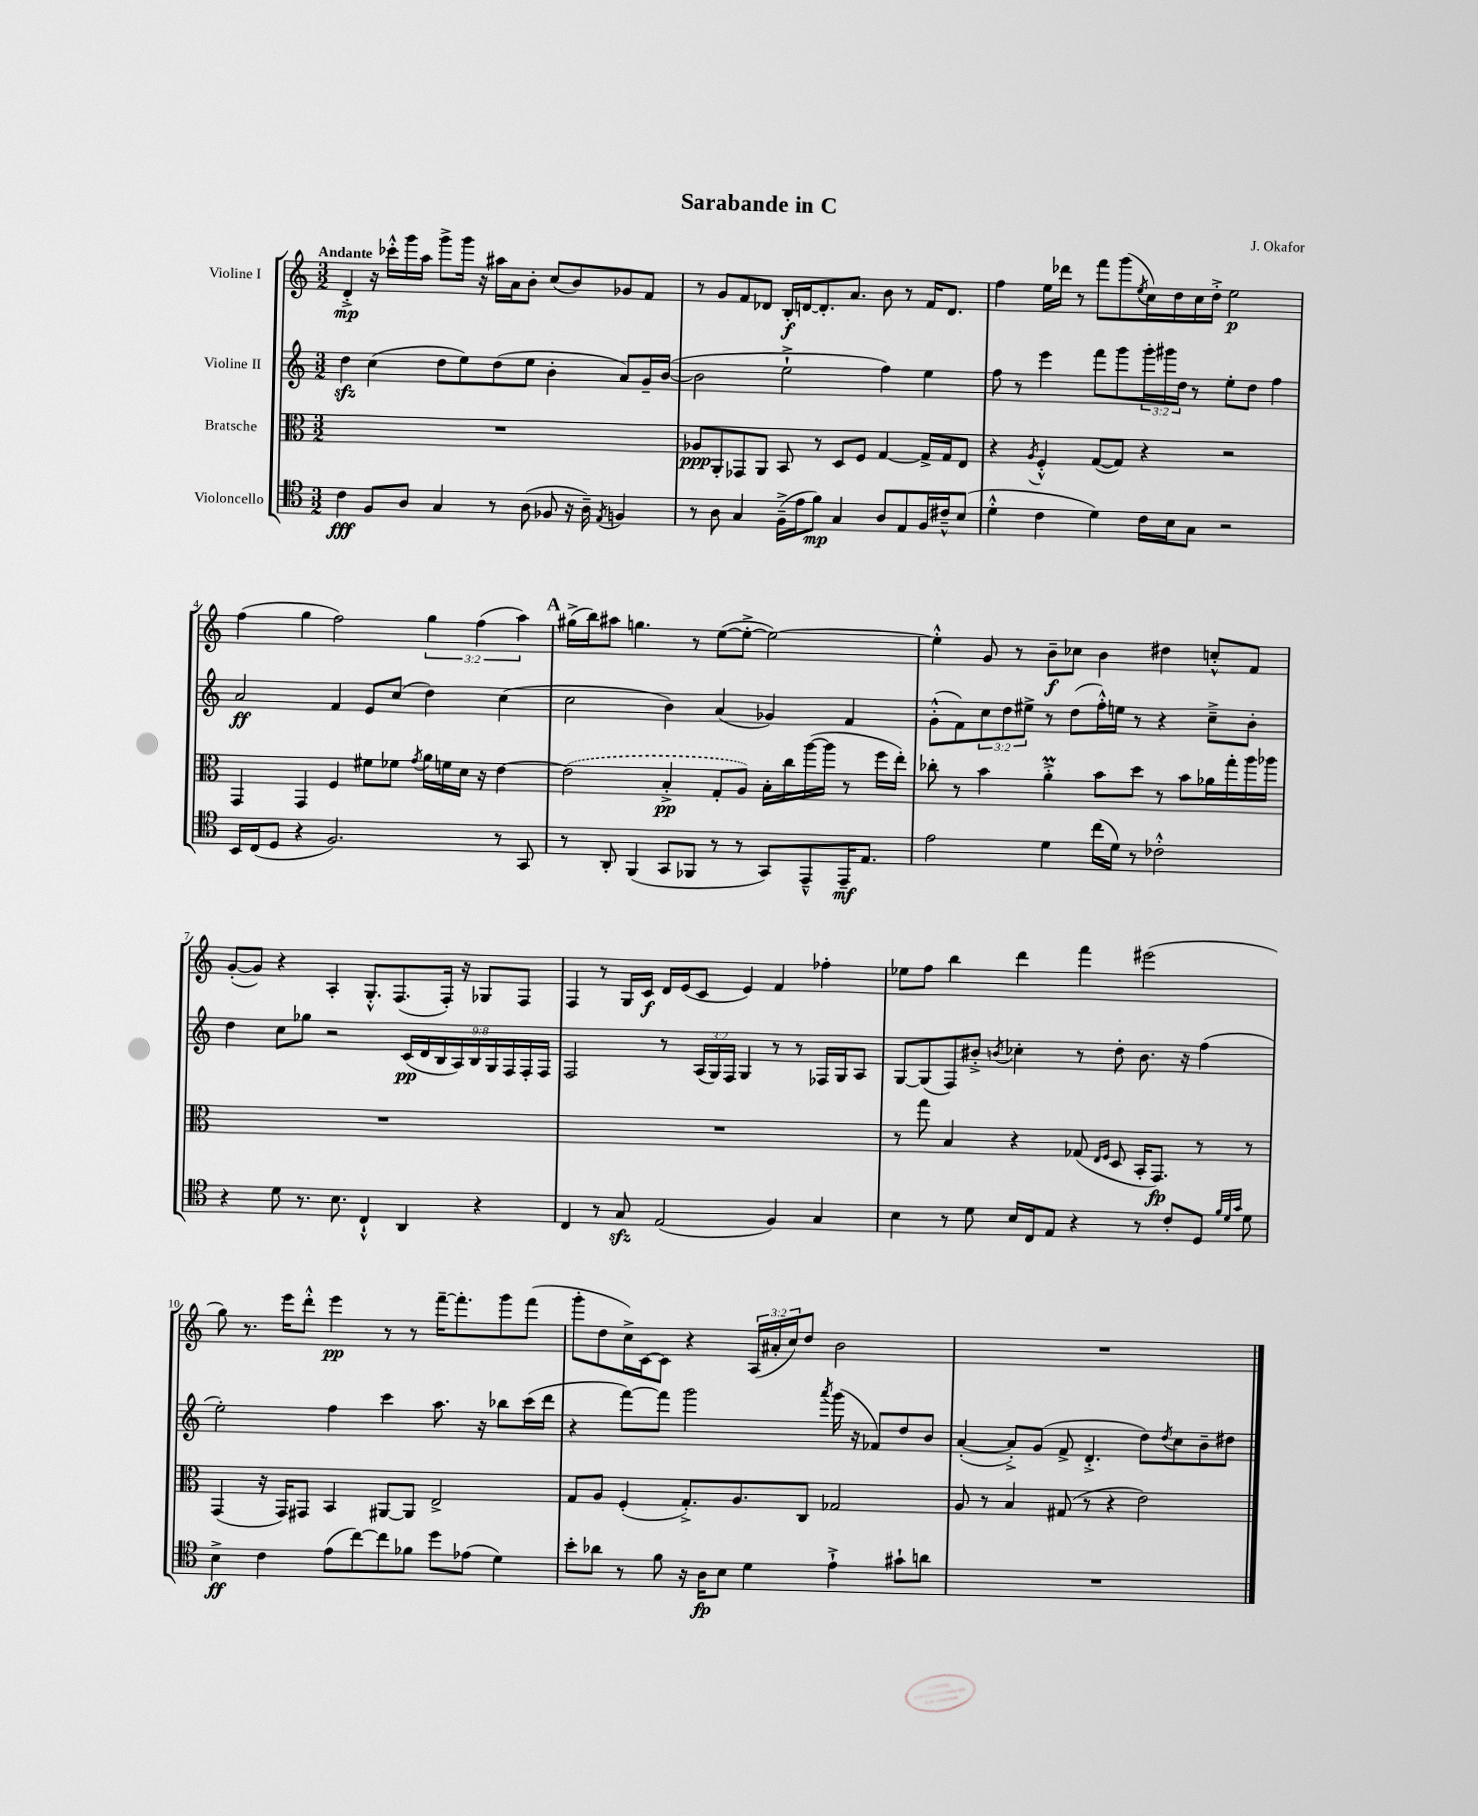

**kern	**dynam	**kern	**dynam	**kern	**dynam	**kern	**dynam
*part4	*part4	*part3	*part3	*part2	*part2	*part1	*part1
*staff4	*staff4	*staff3	*staff3	*staff2	*staff2	*staff1	*staff1
*I"Violoncello	*	*I"Bratsche	*	*I"Violine II	*	*I"Violine I	*
*clefC4	*	*clefC3	*	*clefG2	*	*clefG2	*
*k[]	*	*k[]	*	*k[]	*	*k[]	*
*M3/2	*	*M3/2	*	*M3/2	*	*M3/2	*
=1	=1	=1	=1	=1	=1	=1	=1
!	!	!	!	!	!	!LO:TX:a:B:t=Andante	!
4c\	fff	1.r	.	4ddzz\	.	4d'^/	mp
8F/L	.	.	.	(4cc\	.	16r	.
.	.	.	.	.	.	16ccc-X'^^\LL	.
8A/J	.	.	.	.	.	16ggg\	.
.	.	.	.	.	.	16aa\JJ	.
4G/	.	.	.	8dd\L	.	8ggg^\L	.
.	.	.	.	8ee\)	.	16ggg\Jk	.
.	.	.	.	.	.	16r	.
8r	.	.	.	(8dd\	.	16aa#X\LL	.
.	.	.	.	.	.	16a\J	.
(8A\	.	.	.	8ee\J	.	8b'\J	.
8F-X/	.	.	.	4b'\	.	(8cc/L	.
16r	.	.	.	.	.	8b/)	.
16A~\)	.	.	.	.	.	.	.
8qE/	.	.	.	.	.	.	.
4Fn/	.	.	.	8a/L)	.	8g-X/	.
.	.	.	.	16g~/L	.	8f/J	.
.	.	.	.	([16b/JJ	.	.	.
=2	=2	=2	=2	=2	=2	=2	=2
8r	.	8A-X/L	ppp	2b\]	.	8r	.
8A\	.	8AA'/	.	.	.	8g/L	.
4G/	.	8GG-X/	.	.	.	8f/	.
.	.	8AA/J	.	.	.	8d-X/J	.
(16F~^\LL	.	8BB/	.	2ee`^\	.	16B'/LL	f
16e\J	.	.	.	.	.	[16dn/J	.
8f\J)	mp	8r	.	.	.	8.d'/]	.
4G/	.	8D/L	.	.	.	.	.
.	.	.	.	.	.	8.a/J	.
.	.	8F/J	.	.	.	.	.
8A/L	.	[4G/	.	4ff\)	.	8b\	.
8E/	.	.	.	.	.	8r	.
16F/L	.	16G^/LL]	.	4ee\	.	16f/KL	.
16c#X~^^/J	.	16G/J	.	.	.	8.d/J	.
(8B/J	.	8E/J	.	.	.	.	.
=3	=3	=3	=3	=3	=3	=3	=3
4d'^^\	.	4r	.	8ff\	.	4ff\	.
.	.	.	.	8r	.	.	.
.	.	8qA/	.	.	.	.	.
4c\	.	4F'^^/	.	4eee\	.	16ee\LL	.
.	.	.	.	.	.	16ddd-X\JJ	.
.	.	.	.	.	.	8r	.
4d\)	.	([8G/L	.	8fff\L	.	8fff\L	.
.	.	8G/J])	.	8ggg\	.	(8ggg\	.
.	.	.	.	.	.	8qee/	.
16c\LL	.	4r	.	24ggg'\L	.	16cc\L)	.
.	.	.	.	24ggg#X\	.	.	.
16B\J	.	.	.	.	.	16dd\	.
.	.	.	.	24dd\JJ	.	.	.
8G\J	.	.	.	8r	.	16cc\	.
.	.	.	.	.	.	16dd'^\JJ	.
2r	.	2r	.	8ee'\L	.	2ee\	p
.	.	.	.	8dd\J	.	.	.
.	.	.	.	4ff\	.	.	.
!!LO:LB:g=z
=4	=4	=4	=4	=4	=4	=4	=4
16BB/LL	.	4GG/	.	2a/	ff	(4ff\	.
(16C/J	.	.	.	.	.	.	.
8D/J	.	.	.	.	.	.	.
4r	.	4GG/	.	.	.	4gg\	.
2.F/)	.	4F/	.	4f/	.	2ff\)	.
.	.	8f#X\L	.	8e/L	.	.	.
.	.	8f-X\J	.	(8cc/J	.	.	.
.	.	8qg/	.	.	.	.	.
.	.	16a\LL	.	4dd\)	.	6gg\	.
.	.	16fn\	.	.	.	.	.
.	.	16d\JJ	.	.	.	.	.
.	.	.	.	.	.	(6ff\	.
.	.	16r	.	.	.	.	.
8r	.	[4e\	.	(4cc\	.	.	.
.	.	.	.	.	.	6aa\)	.
8GG/	.	.	.	.	.	.	.
!!LO:REH:place=s1:t=A
=5	=5	=5	=5	=5	=5	=5	=5
8r	.	(2e\]	.	2cc\	.	(16gg#X^\LL	.
.	.	.	.	.	.	16bb\J)	.
8AA'/	.	.	.	.	.	8aa#X\J	.
(4FF/	.	.	.	.	.	4.ggn\	.
8GG/L	.	4B'^/	pp	4b\)	.	.	.
8FF-X/J	.	.	.	.	.	8r	.
8r	.	8G'/L	.	(4a/	.	([8ee\L	.
8r	.	8A/J)	.	.	.	8ee'^\J_	.
8GG/L)	.	16B'\LL	.	4g-X/)	.	2ee\_)	.
.	.	16cc\	.	.	.	.	.
8EE~^^/	.	([16aa\	.	.	.	.	.
.	.	16aa\JJ]	.	.	.	.	.
16EE~/K	mf	8r	.	4f/	.	.	.
8.E/J	.	.	.	.	.	.	.
.	.	16ff\LL	.	.	.	.	.
.	.	16ee'\JJ)	.	.	.	.	.
=6	=6	=6	=6	=6	=6	=6	=6
2e\	.	8cc-X'\	.	(8g'^^\L	.	4ee'^^\]	.
.	.	8r	.	8f\)	.	.	.
.	.	4b\	.	12cc\	.	8g/	.
.	.	.	.	12dd\	.	.	.
.	.	.	.	.	.	8r	.
.	.	.	.	12ee#X^\J	.	.	.
4d\	.	4aM'^\	.	8r	.	8b~\L	f
.	.	.	.	(8dd\L	.	8cc-X\J	.
(16cc\LL	.	8b\L	.	16ff'^^\L)	.	4b\	.
16d\JJ)	.	.	.	16een\JJ	.	.	.
8r	.	8dd\J	.	8r	.	.	.
2c-X'^^\	.	8r	.	4r	.	4dd#X\	.
.	.	8b\L	.	.	.	.	.
.	.	16a-X\L	.	8cc~^\L	.	8ccn'^^/L	.
.	.	16gg'\	.	.	.	.	.
.	.	16aa\	.	8b'\J	.	8f/J	.
.	.	16aa-X\JJ	.	.	.	.	.
!!LO:LB:g=z
=7	=7	=7	=7	=7	=7	=7	=7
4r	.	1.r	.	4dd\	.	([8g'/L	.
.	.	.	.	.	.	8g/J])	.
8d\	.	.	.	8cc\L	.	4r	.
8.r	.	.	.	8gg-X\J	.	.	.
.	.	.	.	2r	.	4A'/	.
8.B\	.	.	.	.	.	.	.
4C`^^/	.	.	.	.	.	8.G'^^/L	.
.	.	.	.	.	.	(8.F/	.
4AA/	.	.	.	(18c/LL	pp	.	.
.	.	.	.	18d/	.	.	.
.	.	.	.	18B/	.	.	.
.	.	.	.	.	.	16F'/Jk)	.
.	.	.	.	18A/)	.	.	.
.	.	.	.	.	.	16r	.
.	.	.	.	18B/	.	.	.
4r	.	.	.	.	.	8G-X/L	.
.	.	.	.	18G/	.	.	.
.	.	.	.	18F/	.	.	.
.	.	.	.	.	.	8F/J	.
.	.	.	.	18F'/	.	.	.
.	.	.	.	18F/JJ	.	.	.
=8	=8	=8	=8	=8	=8	=8	=8
4C/	.	1.r	.	2F/	.	4F/	.
8r	.	.	.	.	.	8r	.
8Gzz/	.	.	.	.	.	16G/LL	.
.	.	.	.	.	.	16c/JJ	f
(2E/	.	.	.	8r	.	16d/LL	.
.	.	.	.	.	.	(16e/J	.
.	.	.	.	(24A/LL	.	8c/J	.
.	.	.	.	24G/)	.	.	.
.	.	.	.	24F/JJ	.	.	.
.	.	.	.	4G/	.	4e/)	.
4F/)	.	.	.	8r	.	4f/	.
.	.	.	.	8r	.	.	.
4G/	.	.	.	16F-X/LL	.	4ff-X'\	.
.	.	.	.	16G/J	.	.	.
.	.	.	.	8A/J	.	.	.
=9	=9	=9	=9	=9	=9	=9	=9
4B\	.	8r	.	[8G/L	.	8ee-X\L	.
.	.	8gg\	.	(8G/]	.	8ff\J	.
8r	.	4B/	.	8F/)	.	4bb\	.
8d\	.	.	.	8b#X'^/J	.	.	.
.	.	.	.	8qbn/	.	.	.
16B/LL	.	4r	.	4cc-X'\	.	4ddd\	.
16C/J	.	.	.	.	.	.	.
8E/J	.	.	.	.	.	.	.
4r	.	(8G-X/	.	8r	.	4fff\	.
.	.	16qqE/LL	.	.	.	.	.
.	.	16qqF/JJ	.	.	.	.	.
.	.	8D/	.	8dd'\	.	.	.
8r	.	16BB'/KL	.	8.b\	.	(2eee#X\	.
.	.	8.GG/J)	fp	.	.	.	.
8c'/L	.	.	.	.	.	.	.
.	.	.	.	16r	.	.	.
8D/J	.	8r	.	(4ff\	.	.	.
32qqf/LLL	.	.	.	.	.	.	.
32qqd/	.	.	.	.	.	.	.
32qqg/JJJ	.	.	.	.	.	.	.
8d\	.	8r	.	.	.	.	.
!!LO:LB:g=z
=10	=10	=10	=10	=10	=10	=10	=10
4B^\	ff	(4GG/	.	2ee'\)	.	8gg\)	.
.	.	.	.	.	.	8.r	.
4c\	.	16r	.	.	.	.	.
.	.	16GG/KL)	.	.	.	16eee\KL	.
.	.	8GG#X/J	.	.	.	8ddd'^^\J	.
(8e\L	.	4BB/	.	4ff\	.	4eee\	pp
[8cc\)	.	.	.	.	.	.	.
8cc\]	.	[8AA#X/L	.	4ccc\	.	8r	.
8f-X\J	.	8AA#/J]	.	.	.	8r	.
8dd\L	.	2E^/	.	8.aa\	.	[16fff~\KL	.
.	.	.	.	.	.	8.fff'\]	.
(8e-X\J	.	.	.	.	.	.	.
.	.	.	.	16r	.	.	.
4d\)	.	.	.	8bb-X\L	.	8ggg\	.
.	.	.	.	(16ccc\L	.	(8fff\J	.
.	.	.	.	16ddd\JJ	.	.	.
=11	=11	=11	=11	=11	=11	=11	=11
8b'\L	.	8G/L	.	4r	.	8ggg'\L	.
8a-X\J	.	8A/J	.	.	.	8dd\	.
8r	.	(4F'/	.	[8fff\L)	.	16cc^\L)	.
.	.	.	.	.	.	[16c\J	.
8f\	.	.	.	8fff\J]	.	8c\J]	.
16r	.	8.G'^/L)	.	2ggg\	.	4r	.
16A\KL	fp	.	.	.	.	.	.
8B\J	.	.	.	.	.	.	.
.	.	8.A/	.	.	.	.	.
4d\	.	.	.	.	.	(24A/LL	.
.	.	.	.	.	.	24a#X'/	.
.	.	.	.	.	.	24cc/J)	.
.	.	8C/J	.	.	.	8dd/J	.
.	.	.	.	8qaaa/	.	.	.
4e`^\	.	2G-X/	.	(16ggg\	.	2b\	.
.	.	.	.	16r	.	.	.
.	.	.	.	8f-X/L)	.	.	.
8g#X`\L	.	.	.	8dd/	.	.	.
8an\J	.	.	.	8b/J	.	.	.
=12	=12	=12	=12	=12	=12	=12	=12
1.r	.	8A/	.	([4a'/	.	1.r	.
.	.	8r	.	.	.	.	.
.	.	4B/	.	8a'^/L])	.	.	.
.	.	.	.	(8g/J	.	.	.
.	.	(8G#X/	.	8f^/	.	.	.
.	.	8r	.	4.d'^/	.	.	.
.	.	4r	.	.	.	.	.
.	.	2e\)	.	8dd\L)	.	.	.
.	.	.	.	8qdd/	.	.	.
.	.	.	.	8cc\	.	.	.
.	.	.	.	8b~\	.	.	.
.	.	.	.	8dd#X\J	.	.	.
==	==	==	==	==	==	==	==
*-	*-	*-	*-	*-	*-	*-	*-
